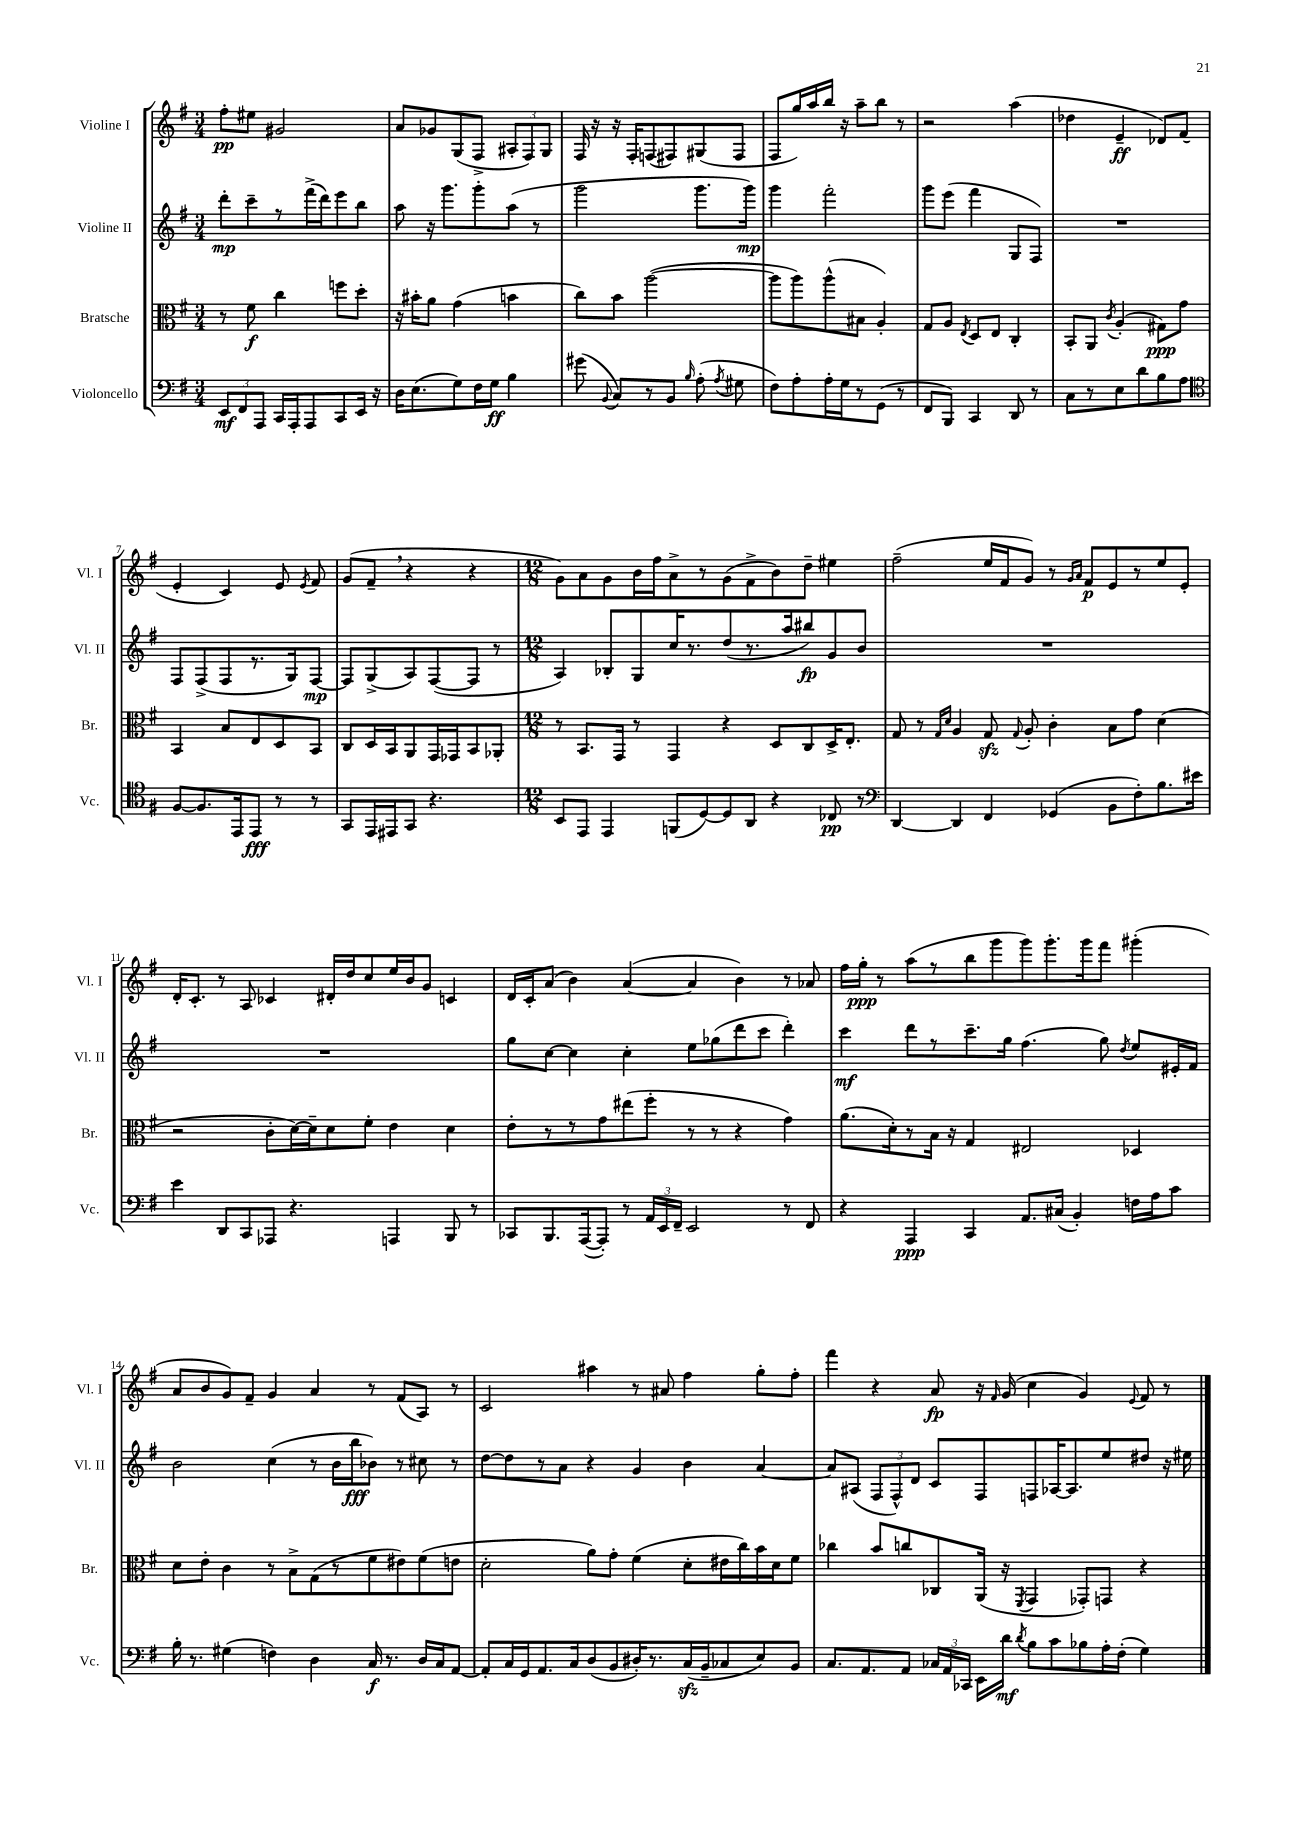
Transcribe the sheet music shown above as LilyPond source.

<<
\new StaffGroup <<
\new Staff = "s0" \with { instrumentName = "Violine I" shortInstrumentName = "Vl. I" } {
    \clef treble \key g \major \numericTimeSignature \time 3/4
    \autoBeamOff fis''8[-.\pp eis''8] gis'2 |
    a'8[ ges'8 g8( fis8]-> \tuplet 3/2 { ais8[-. fis8) g8] } |
    fis16 r16 r16 fis16[-. f8( fis8) gis8( fis8] |
    fis8[ g''16) a''16 b''16] r16 a''8[-- b''8] r8 |
    r2 a''4( |
    des''4 e'4--\ff des'8[) fis'8]( |
    e'4-. c'4) e'8 \acciaccatura { e'8 } fis'8 |
    g'8[( fis'8]-- \breathe r4 r4 |
    \numericTimeSignature \time 12/8 g'8[) a'8 g'8 b'16 fis''16 a'8-> r8 g'8( fis'8-> b'8) d''8]-- eis''4 |
    fis''2--( e''16[ fis'16 g'8]) r8 \grace { g'16[ a'16] } fis'8[\p e'8 r8 e''8 e'8]-. |
    d'16[-. c'8.]-. r8 a8 ces'4 dis'16[-. d''16 c''8 e''16 b'16 g'8] c'4 |
    d'16[ c'16-. a'8]( b'4) a'4~( a'4 b'4) r8 aes'8 |
    fis''16[ g''16]-.\ppp r8 a''8[( r8 b''8 g'''8 g'''8) g'''8.-. g'''16 fis'''8] gis'''4-.( |
    a'8[ b'8 g'8) fis'8]-- g'4 a'4 r8 fis'8[( a8]) r8 |
    c'2 ais''4 r8 ais'8 fis''4 g''8[-. fis''8]-. |
    fis'''4 r4 a'8\fp r16 \grace { fis'16 } g'16( c''4 g'4) \appoggiatura { e'8 } fis'8 r8 \bar "|." |
}
\new Staff = "s1" \with { instrumentName = "Violine II" shortInstrumentName = "Vl. II" } {
    \clef treble \key g \major \numericTimeSignature \time 3/4
    \autoBeamOff d'''8[-.\mp c'''8-- r8 fis'''16->( d'''16) e'''8 b''8] |
    a''8 r16 g'''8.[ g'''8-. a''8]( r8 |
    g'''2 g'''8.[ g'''16]\mp) |
    g'''4 fis'''2-. |
    g'''8[ e'''8]( fis'''4 g8[ fis8]) |
    R2. |
    fis8[ fis8->( fis8 r8. g16) fis8]~\mp |
    fis8[ g8->( a8) fis8~( fis8] r8 |
    \numericTimeSignature \time 12/8 a4) bes8[-. g8 c''16 r8. d''8( r8. a''16 bis''8\fp) g'8 b'8] |
    R1. |
    R1. |
    g''8[ c''8]~ c''4 c''4-. e''8[ ges''8( d'''8 c'''8] d'''4-.) |
    c'''4\mf d'''8[ r8 c'''8.-- g''16] fis''4.( g''8) \acciaccatura { d''8 } e''8[ eis'16-. fis'16] |
    b'2 c''4( r8 b'16[ b''16\fff bes'8]) r8 cis''8 r8 |
    d''8[~ d''8 r8 a'8] r4 g'4 b'4 a'4~ |
    a'8[ ais8]( \tuplet 3/2 { fis8[ fis8-^) d'8] } c'8[ fis8 f8 aes16~ aes8. e''8 dis''8] r16 eis''16 \bar "|." |
}
\new Staff = "s2" \with { instrumentName = "Bratsche" shortInstrumentName = "Br." } {
    \clef alto \key g \major \numericTimeSignature \time 3/4
    \autoBeamOff r8 fis'8\f c''4 f''8[ d''8]-. |
    r16 bis'16[-. a'8] g'4( b'4 |
    c''8[) b'8] a''2~( |
    a''8[ a''8) a''8-^( bis8] a4-.) |
    g8[ a8] \acciaccatura { e8 } d8[ e8] c4-. |
    b,8[-. a,8] \acciaccatura { c'8 } a4-.( gis8[\ppp) g'8] |
    b,4 b8[ e8 d8 b,8] |
    c8[ d16 b,16 a,8 g,16 ges,16 b,8 aes,8]-. |
    \numericTimeSignature \time 12/8 r8 b,8.[ g,16] r8 g,4 r4 d8[ c8 d16-> e8.]-. |
    g8 r8 \grace { g16[ d'16] } a4 g8\sfz \appoggiatura { g8 } a8-. c'4-. b8[ g'8] d'4( |
    r2 c'8[-. d'16~) d'16-- d'8 fis'8]-. e'4 d'4 |
    e'8[-. r8 r8 g'8 eis''8( fis''8]-. r8 r8 r4 g'4) |
    a'8.[( d'16-.) r8 b16] r16 g4 eis2 des4 |
    d'8[ e'8]-. c'4 r8 b8[-> g8( r8 fis'8 eis'8) fis'8( e'8] |
    d'2-. a'8[) g'8]-. fis'4( d'8[-. eis'16 c''16) b'16 d'16 fis'8] |
    ces''4 b'8[ c''8 ces8 a,16]( r16 \acciaccatura { fis,8 } g,4 ges,8[-.) g,8] r4 \bar "|." |
}
\new Staff = "s3" \with { instrumentName = "Violoncello" shortInstrumentName = "Vc." } {
    \clef bass \key g \major \numericTimeSignature \time 3/4
    \autoBeamOff \tuplet 3/2 { e,8[\mf fis,8 a,,8] } c,16[ a,,16-. a,,8 c,8 e,16] r16 |
    d16[ e8.( g8) fis16 g16]\ff b4 |
    gis'8( \appoggiatura { b,8 } c8[) r8 b,8] \grace { b16 } a8-.( \acciaccatura { a8 } gis8 |
    fis8[) a8-. a16-. g16 r8 g,8]( r8 |
    fis,8[ b,,8]) c,4 d,8 r8 |
    c8[ r8 e8 d'8 b8 a8] |
    \clef tenor fis8[~ fis8. e,16 e,8]\fff r8 r8 |
    g,8[ e,16 eis,16 g,8] r4. |
    \numericTimeSignature \time 12/8 b,8[ e,8] e,4 f,8[( d8~) d8 a,8] r4 ces8\pp r8 |
    \clef bass d,4~ d,4 fis,4 ges,4( b,8[ fis8-.) b8. eis'16] |
    e'4 d,8[ c,8 aes,,8] r4. a,,4 b,,8 r8 |
    ces,8[ b,,8. a,,16~( a,,8]-.) r8 \tuplet 3/2 { a,16[ e,16 fis,16]-- } e,2 r8 fis,8 |
    r4 a,,4\ppp c,4 a,8.[ cis16]( b,4-.) f16[ a16 c'8] |
    b16-. r8. gis4( f4) d4 c16\f r8. d16[ c16 a,8]~ |
    a,8[-. c16 g,16 a,8. c16 d8( b,8 dis16-.) r8. c16\sfz( b,16-- ces8 e8) b,8] |
    c8.[ a,8. a,8] \tuplet 3/2 { ces16[ a,16 ces,16] } e,16[ d'16]\mf \acciaccatura { d'8 } b8[ c'8 bes8 a16-. fis16]-.( g4) \bar "|." |
}
>>
>>
